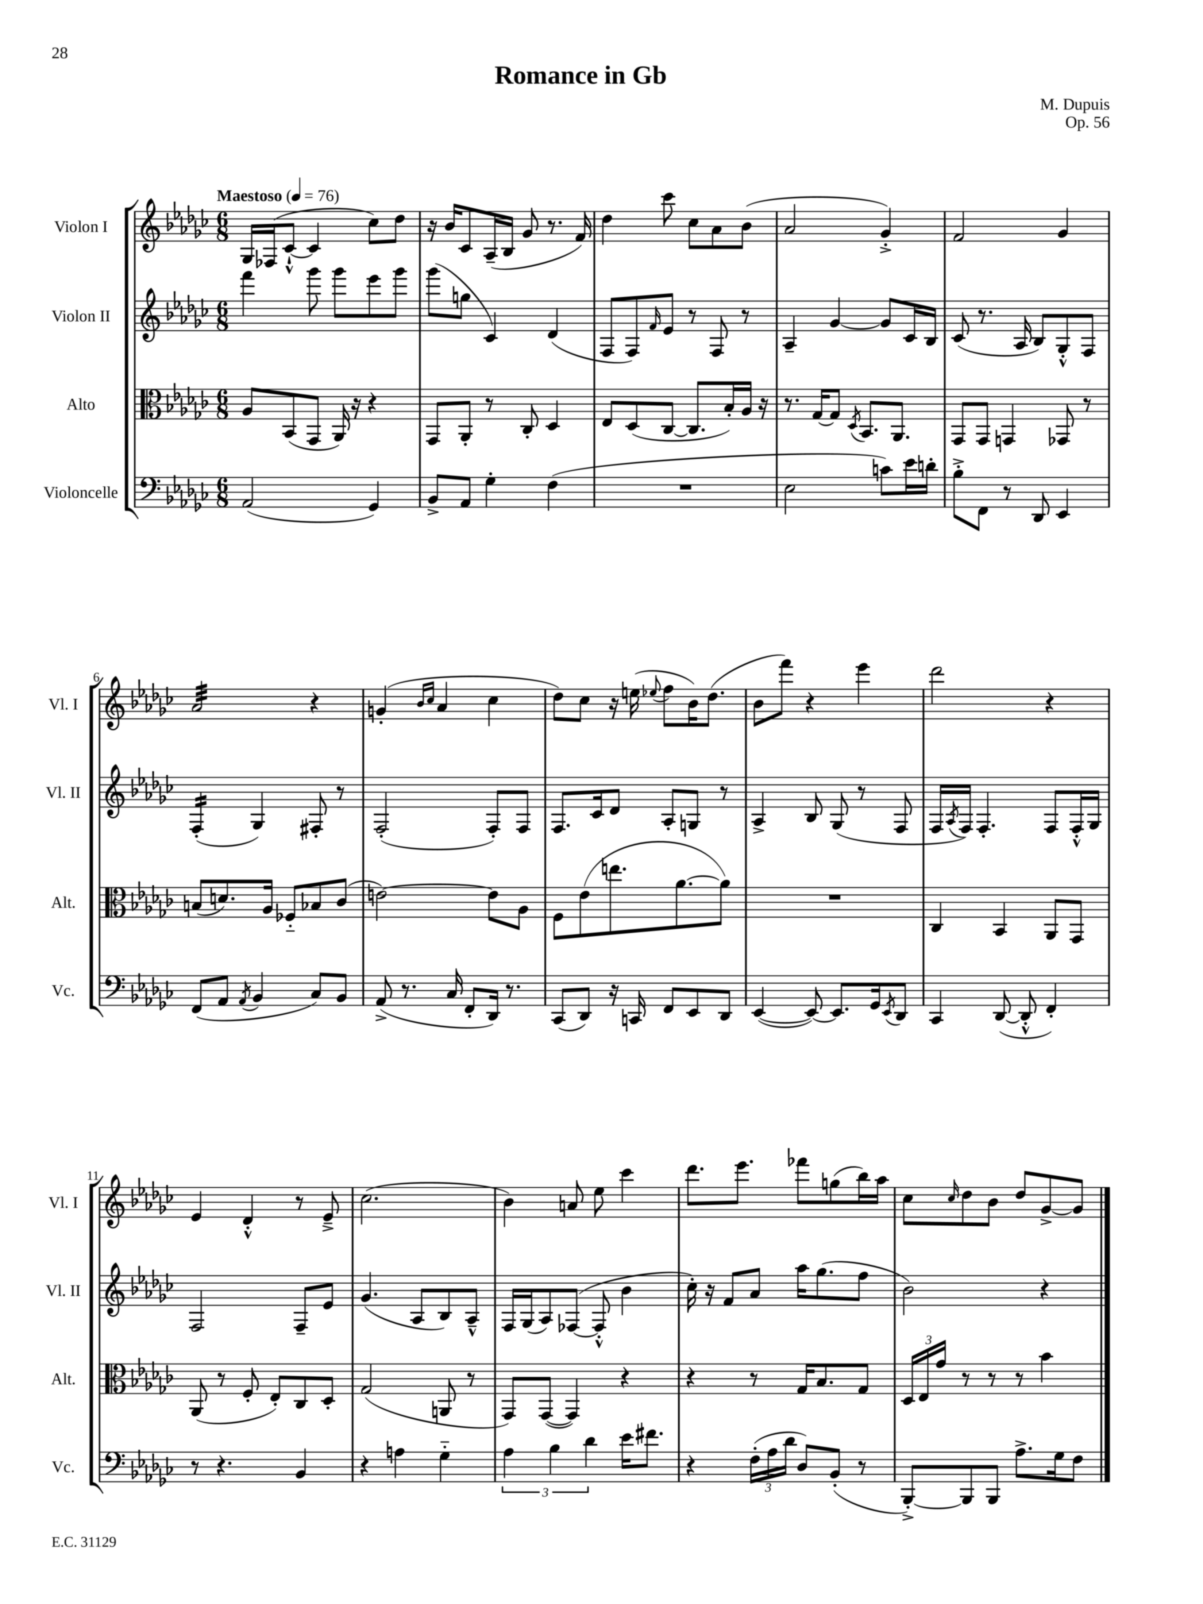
\header { title = "Romance in Gb" composer = "M. Dupuis" opus = "Op. 56" }
<<
\new StaffGroup <<
\new Staff = "s0" \with { instrumentName = "Violon I" shortInstrumentName = "Vl. I" } {
    \clef treble \key ges \major \numericTimeSignature \time 6/8 \tempo "Maestoso" 4 = 76
    ges16 fes16( ces'8~-!-^ ces'4 ces''8) des''8 |
    r16 bes'16 ces'8 aes16--( bes16 ges'8 r8. f'16) |
    des''4 ces'''8 ces''8 aes'8 bes'8( |
    aes'2 ges'4-.->) |
    f'2 ges'4 |
    aes'2:32 r4 |
    g'4-.( \grace { bes'16 ces''16 } aes'4 ces''4 |
    des''8) ces''8 r16 e''16( \appoggiatura { ees''8 } f''8 bes'16) des''8.( |
    bes'8 f'''8) r4 ees'''4 |
    des'''2 r4 |
    ees'4 des'4-.-^ r8 ees'8---> |
    ces''2.( |
    bes'4) a'8 ees''8 ces'''4 |
    des'''8. ees'''8. fes'''8 g''8( bes''16) aes''16 |
    ces''8 \grace { ces''16 } des''8 bes'8 des''8 ges'8~-> ges'8 \bar "|." |
}
\new Staff = "s1" \with { instrumentName = "Violon II" shortInstrumentName = "Vl. II" } {
    \clef treble \key ges \major \numericTimeSignature \time 6/8
    f'''4 ges'''8 ges'''8 ees'''8 ges'''8 |
    ges'''8( g''8 ces'4) des'4( |
    f8 f8) \grace { f'16 } ees'8 r8 f8 r8 |
    aes4-- ges'4~ ges'8 ces'16 bes16 |
    ces'8( r8. aes16 bes8) ges8-.-^ f8 |
    f4:16-.( ges4) fis8-. r8 |
    f2-.( f8-.) f8 |
    f8. ces'16 des'8 aes8-. g8 r8 |
    aes4-> bes8 ges8( r8 f8 |
    f16 \acciaccatura { aes8 } f16) f4.-. f8 f16-.-^ ges16 |
    f2 f8-- ees'8 |
    ges'4.( aes8 bes8) aes8---^ |
    f16 ges16( aes8) fes8~( fes8-.-^ bes'4 |
    ces''16-.) r16 f'8 aes'8 aes''16 ges''8.( f''8 |
    bes'2) r4 \bar "|." |
}
\new Staff = "s2" \with { instrumentName = "Alto" shortInstrumentName = "Alt." } {
    \clef alto \key ges \major \numericTimeSignature \time 6/8
    aes8 bes,8( ges,8 aes,16) r16 r4 |
    ges,8 aes,8-. r8 ces8-. des4 |
    ees8 des8( ces8~ ces8. bes16-.) aes16 r16 |
    r8. ges16~ ges8 \acciaccatura { des8 } bes,8. aes,8. |
    ges,8 ges,8 g,4 ges,8 r8 |
    b8( d'8.) aes16 fes8-_ bes8 ces'8( |
    e'2~) e'8 aes8 |
    f8 ees'8( e''8. aes'8.~ aes'8) |
    R2. |
    ces4 bes,4 aes,8 ges,8 |
    aes,8( r8 f8-. ees8-.) ces8 des8-. |
    ges2( a,8 r8 |
    ges,8) ges,8~( ges,4) r4 |
    r4 r8 ges16 bes8. ges8 |
    \tuplet 3/2 { des16 ees16 ges'16 } r8 r8 r8 bes'4 \bar "|." |
}
\new Staff = "s3" \with { instrumentName = "Violoncelle" shortInstrumentName = "Vc." } {
    \clef bass \key ges \major \numericTimeSignature \time 6/8
    aes,2( ges,4) |
    bes,8-> aes,8 ges4-. f4( |
    R2. |
    ees2 c'8) ees'16 d'16-. |
    bes8-.-> f,8 r8 des,8 ees,4 |
    f,8( aes,8 \acciaccatura { aes,8 } bes,4 ces8) bes,8 |
    aes,8->( r8. ces16 f,8-. des,16) r8. |
    ces,8( des,8) r16 c,16 f,8 ees,8 des,8 |
    ees,4~( ees,8~) ees,8. ges,16 \acciaccatura { ees,8 } des,8 |
    ces,4 des,8~( des,8-.-^ f,4-.) |
    r8 r4. bes,4 |
    r4 a4 ges4-_ |
    \tuplet 3/2 { aes4 bes4 des'4 } ees'16 fis'8. |
    r4 \tuplet 3/2 { f16-.( aes16 des'16 } des8) bes,8-.( r8 |
    bes,,8~-.->) bes,,8 bes,,8 aes8.-> ges16 f8 \bar "|." |
}
>>
>>
